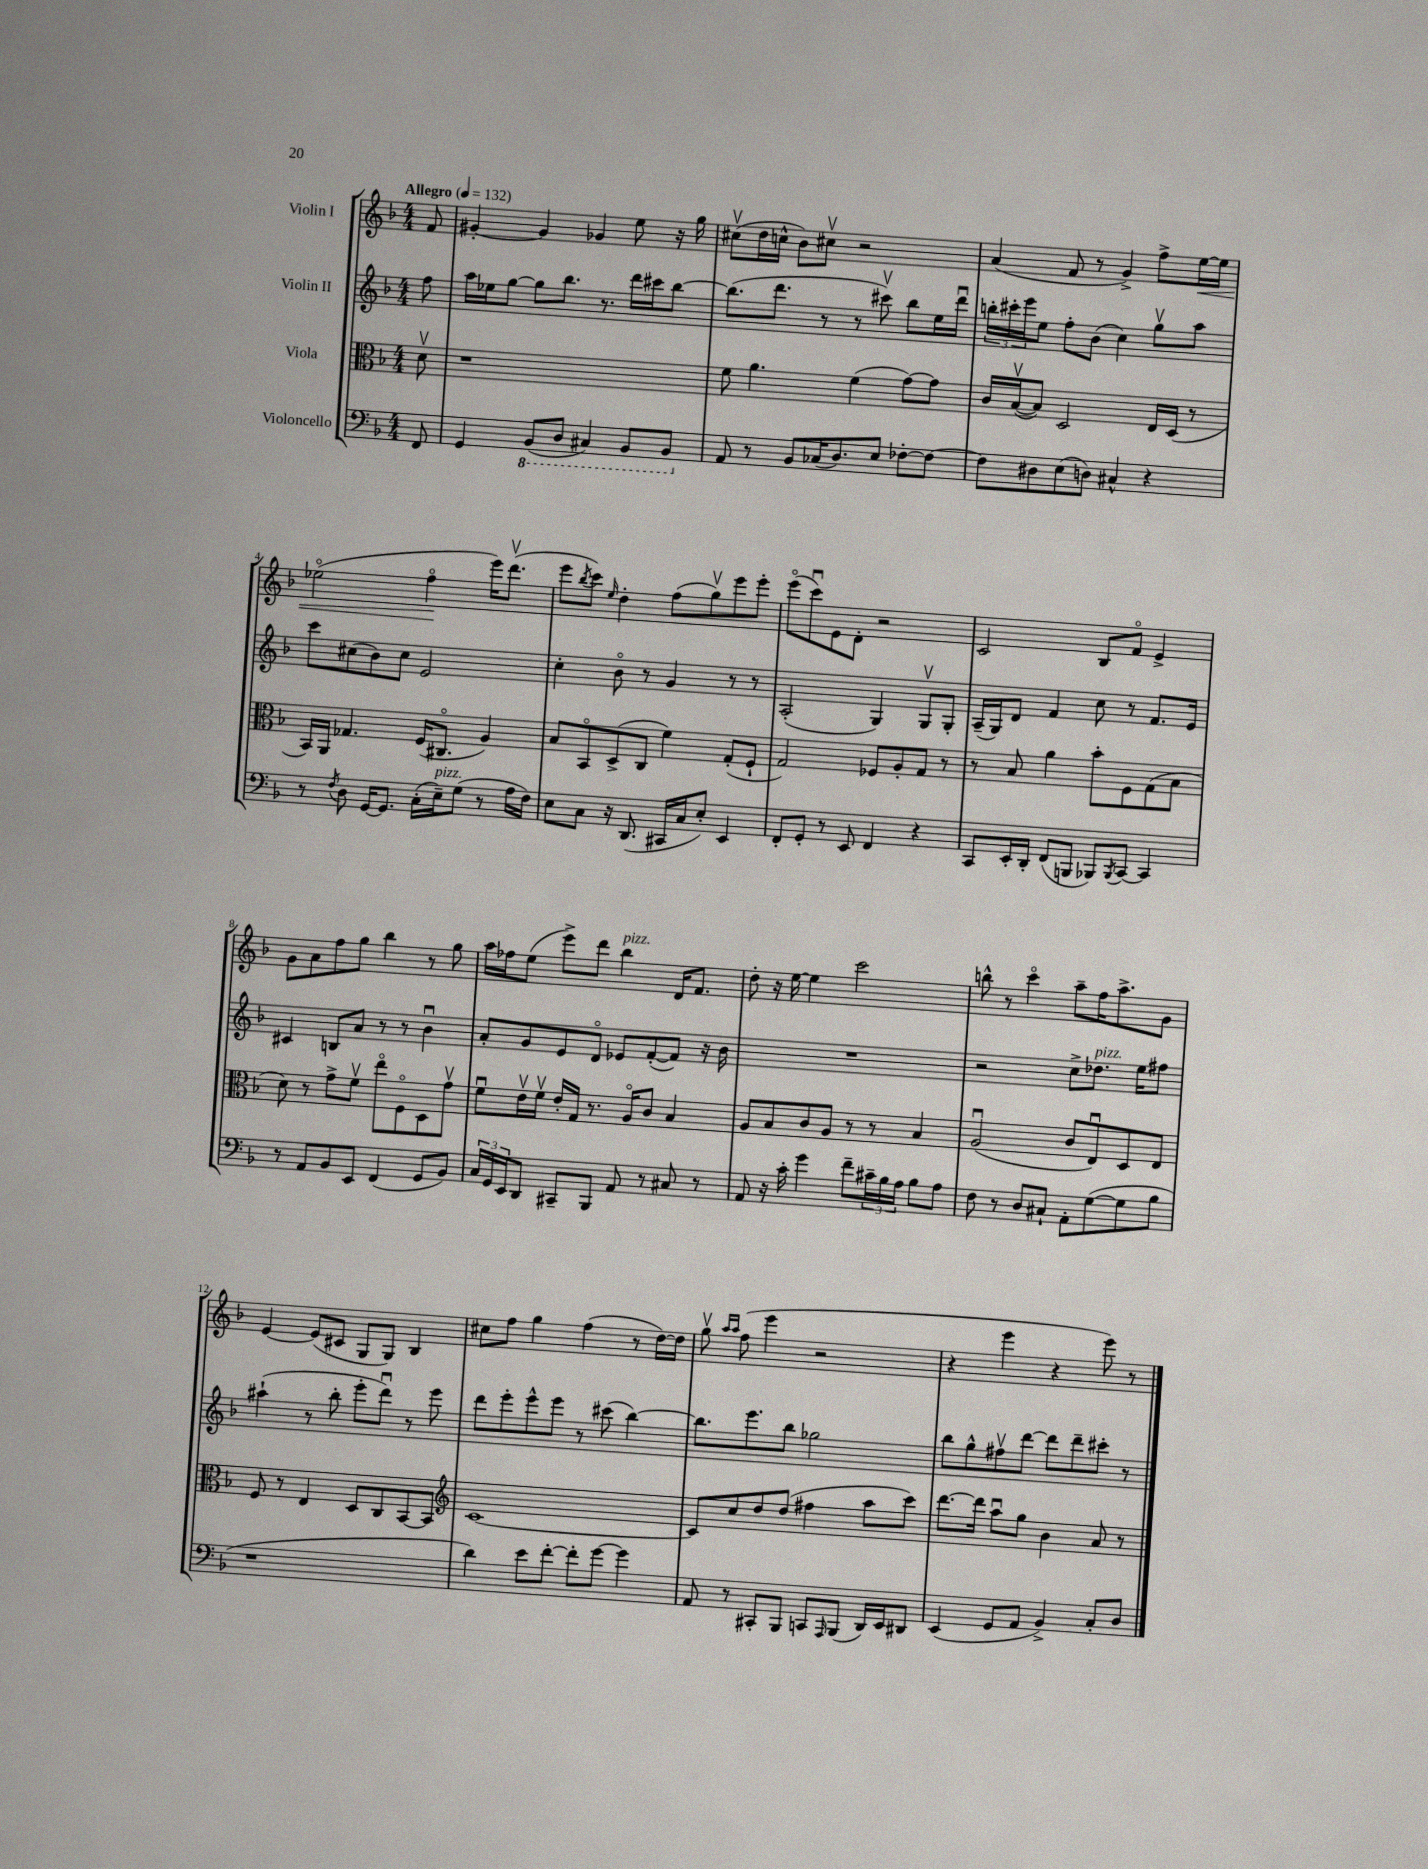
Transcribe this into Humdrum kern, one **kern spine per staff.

**kern	**kern	**kern	**kern
*staff4	*staff3	*staff2	*staff1
*clefF4	*clefC3	*clefG2	*clefG2
*k[b-]	*k[b-]	*k[b-]	*k[b-]
*M4/4	*M4/4	*M4/4	*M4/4
*MM132	*MM132	*MM132	*MM132
8FF	8dv	8ff	8f
=	=	=	=
4GG	1r	16aa	[4g#'
.	.	16ee-	.
.	.	[8gg	.
(8BBB-	.	8gg]	4g#]
8DD	.	8.bb-	.
4CC#)	.	.	4g-
.	.	8.r	.
8BBB-	.	16ddd	8ee
.	.	16ccc#	.
8BBB-	.	[8bb-	16r
.	.	.	16gg
=	=	=	=
8AA	8f	(8.bb-]	(8cc#v
8r	4.a	.	16dd
.	.	8.ddd	16cc^^
8BB-	.	.	8b-)
(16C-	.	8r	8cc#v
8.D)	.	.	.
.	(4f	8r	2r
8E	.	8ccc#v)	.
[8F-'	[8g)	8bb-	.
8F-_	8g]	16ee	.
.	.	16dddu	.
=	=	=	=
8F-]	16c	24bb'	(4a
.	.	24ccc#'	.
.	([16B-v	.	.
.	.	24eee	.
8D#	8B-])	8ee	.
(8E	2D	8ff'	8f
8D)	.	(8b-	8r
4C#^^	.	4cc)	4g^)
4r	16E	8ggv	8ff^
.	(16D	.	.
.	8r	8aa	[16ee
.	.	.	16ee]
=	=	=	=
8r	16BB-)	8ccc	(2ee-o
.	16AA	.	.
8qF	.	.	.
8D	4.G-	(8cc#	.
[16GG	.	8b-)	.
8.GG]	.	.	.
.	.	8cc#	.
(16C'	(16F	2e	4ffo
16E~)	8.C#o	.	.
(8G	.	.	.
8r	4A)	.	16eee)
.	.	.	(8.dddv
16A	.	.	.
16F)	.	.	.
=	=	=	=
8E	8B-	4cc'	8eee
.	.	.	8qbb-
8C	8BB-o	.	8ccc)
.	.	.	16qqee
16r	(8D^	8b-o	4dd'
(8.DD	.	.	.
.	8C	8r	.
16CC#	4f)	4g	(8ff
16C	.	.	.
8E')	.	.	8ggv)
4EE	(8G'	8r	8eee
.	8F`	8r	8eee'
=	=	=	=
8FF'	2G)	(2A'	(8eeeo
8GG'	.	.	8cccu)
8r	.	.	8e
8EE	.	.	8d'
4FF	8F-	4G)	2r
.	8A'	.	.
4r	8G	8Gv	.
.	8r	8G'	.
=	=	=	=
8CC	8r	(16A~	2c
.	.	16G)	.
16EE'	8B-	8d	.
16DD'	.	.	.
(8FF	4a	4f	.
8BBB	.	.	.
8BBB-)	8b-'	8cc	8B-
8qBBB-	.	.	.
[8CC	8F	8r	8fo
4CC]	(8G	8.f	4e^
.	8B-	.	.
.	.	16e	.
=	=	=	=
8r	8d)	4c#	8g
8AA	8r	.	8a
8BB-	8g^	8B	8ff
8EE	8fv	8a	8gg
(4FF	8eeo	8r	4bb-
.	8Fo	8r	.
8GG	8D	4b-u	8r
8BB-)	8gv	.	8gg
=	=	=	=
24C	8fu	8a'	16aa
24GG	.	.	.
.	.	.	16ff-
24EE	.	.	.
8DD	16ev	8g	(8ee
.	16fv	.	.
8CC#~	16e'	8e	8eee^)
.	16G	.	.
8BBB-	8.r	8do	8ddd
8AA	.	8e-	4bb-
.	16Ao	.	.
8r	8c	([8f'	.
8C#	4B-	8f])	16d
.	.	.	8.f
8r	.	16r	.
.	.	16b-	.
=	=	=	=
8AA	8A	1r	8dd'
16r	8B-	.	16r
16c'	.	.	[16ee
4g	8c	.	4ee]
.	8A	.	.
8f~	8r	.	2ccc
24c#~	8r	.	.
24B-	.	.	.
24A	.	.	.
8B-	4B-	.	.
8A	.	.	.
=	=	=	=
8F	(2Au	2r	8bb^^
8r	.	.	8r
8D	.	.	4ccco
8C#`	.	.	.
8AA'	8c	8cc^	8aa~
([8G	8Eu)	8.dd-	16ff
.	.	.	8.aa^
8G]	8D	.	.
.	.	16ee	.
8B-	8E	8ff#	8g
=	=	=	=
1r	8F	(4aa#`	[4e
.	8r	.	.
.	4E	8r	(8e]
.	.	8bb-'	8c#
.	8D	8eee'	8G
.	8C	8dddu)	8G)
.	[8BB-	8r	4B-
.	8BB-]	8eee	.
=	=	=	=
*	*clefG2	*	*
4d)	[1c	8ddd	8cc#
.	.	8eee'	8ff
8e	.	8eee^^	4gg
[8f'	.	8eee	.
8f']	.	8r	(4ff
[8g	.	(8ccc#	.
4g]	.	[4bb-)	8r
.	.	.	[16dd)
.	.	.	16dd]
=	=	=	=
8AA	8c]	8.bb-]	8ggv
.	.	.	16qqaa
.	.	.	16qqaa
8r	8cc	.	(8ff
.	.	8.eee	.
8CC#'	8dd	.	4eee
8BBB-	(8dd	8bb-	.
8CC	4ff#	2gg-	2r
16qqAAA	.	.	.
(8BBB-	.	.	.
16DD)	8aa	.	.
16EE	.	.	.
8DD#	8ccc)	.	.
=	=	=	=
(4EE	[8.ddd	8bb-	4r
.	.	8gg^^	.
.	16ddd]	.	.
8GG	8aau	8ff#v	4eee
8AA	8gg	[8ddd	.
4BB-^)	4b-	8ddd]	4r
.	.	8ddd~	.
8C'	8a	8ccc#'	8eee)
8D	8r	8r	8r
==	==	==	==
*-	*-	*-	*-
